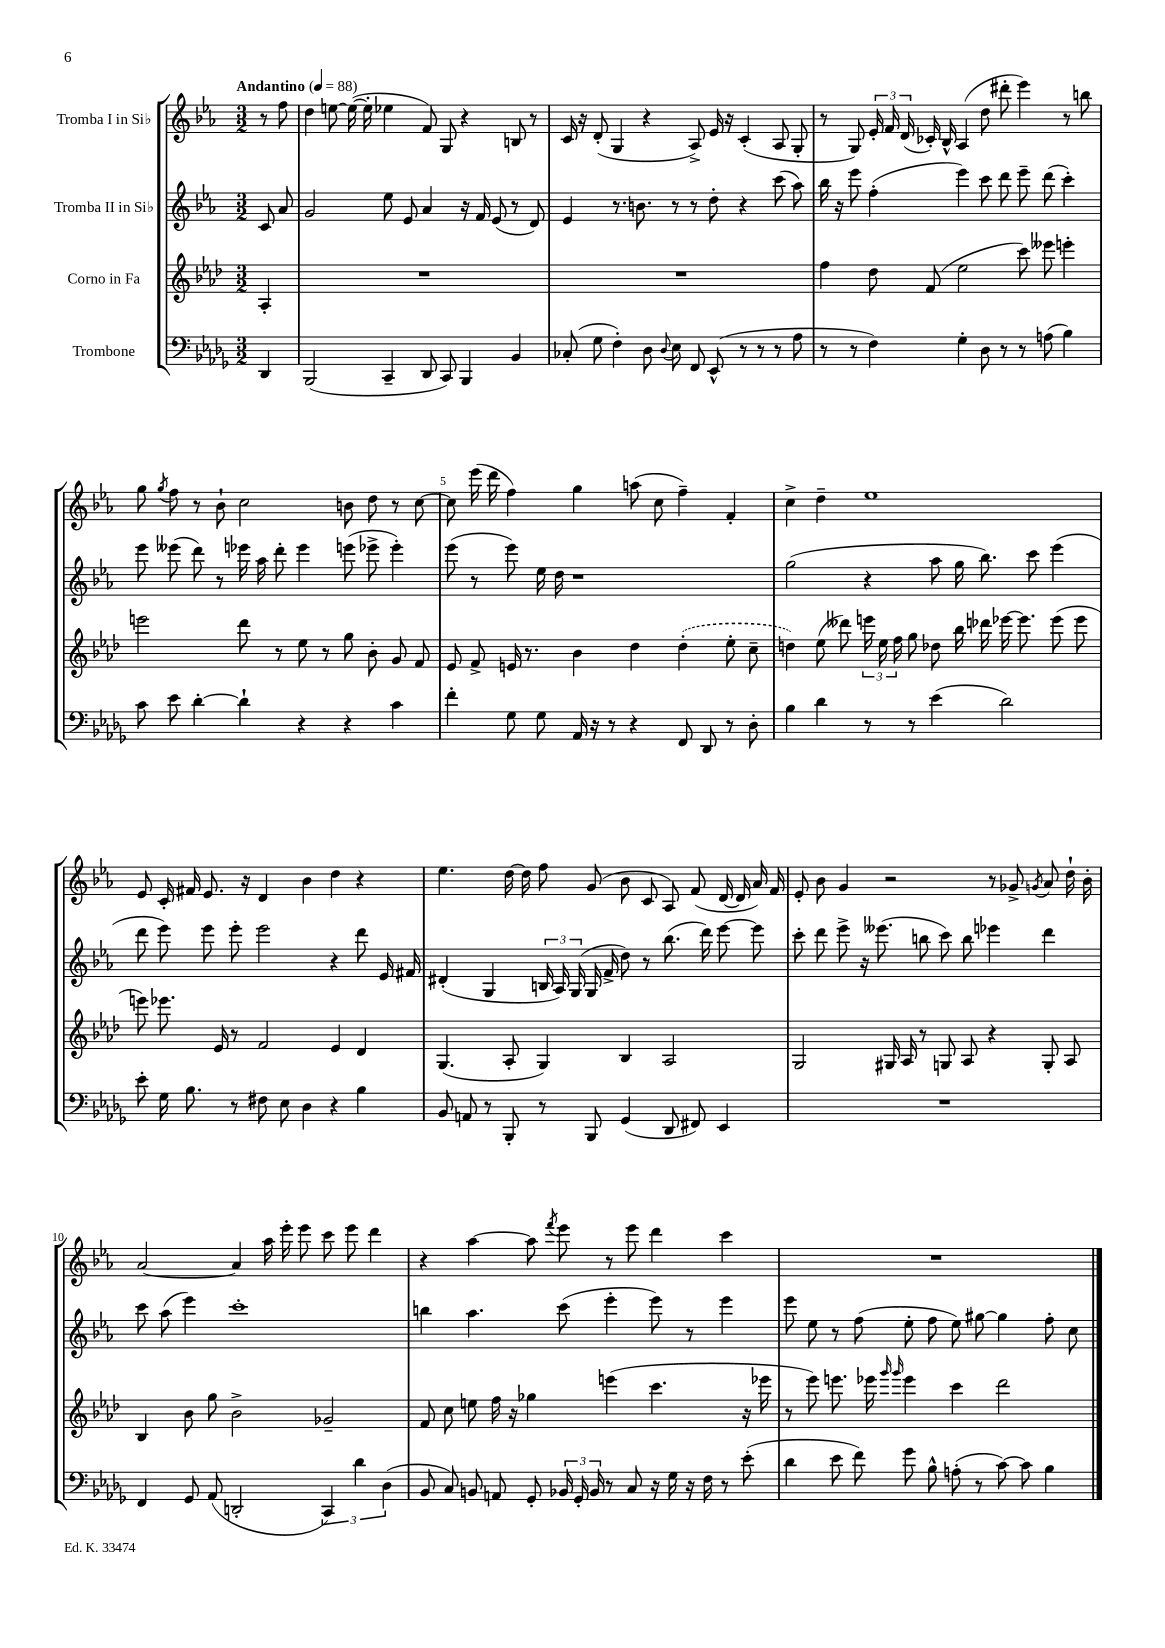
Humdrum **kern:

**kern	**kern	**kern	**kern
*part4	*part3	*part2	*part1
*staff4	*staff3	*staff2	*staff1
*I"Trombone	*I"Corno in Fa	*I"Tromba II in Si♭	*I"Tromba I in Si♭
*clefF4	*clefG2	*clefG2	*clefG2
*k[b-e-a-d-g-]	*k[b-e-a-d-]	*k[b-e-a-]	*k[b-e-a-]
*M3/2	*M3/2	*M3/2	*M3/2
*MM88	*MM88	*MM88	*MM88
=	=	=	=
!	!	!	!LO:TX:a:B:t=Andantino
4DD-/	4A-'/	8c/	8r
.	.	8a-/	8ff\
=1	=1	=1	=1
(2BBB-/	1.r	2g/	4dd\
.	.	.	[8een\
.	.	.	(16ee\_
.	.	.	16ee'\]
4CC~/	.	8ee-\	4ee-X\
.	.	8e-/	.
8DD-/	.	4a-/	8f/)
8CC/)	.	.	8G/
4BBB-/	.	16r	4r
.	.	16f/	.
.	.	(8e-/	.
4BB-/	.	8r	8Bn/
.	.	8d/)	8r
=2	=2	=2	=2
(8C-X'/	1.r	4e-/	16c/
.	.	.	16r
8G-\	.	.	(8d'/
4F'\)	.	8.r	4G/
.	.	8.bn\	.
8D-\	.	.	4r
8qqD-/	.	.	.
8E-\	.	8r	.
8FF/	.	8r	8A-^/)
(8EE-^^/	.	8dd'\	16e-/
.	.	.	16r
8r	.	4r	(4c'/
8r	.	.	.
8r	.	(8ccc\	8A-/
8A-\	.	8aa-\)	8G'/
=3	=3	=3	=3
8r	4ff\	16bb-\	8r
.	.	16r	.
8r	.	8eee-\	8G/)
4F\)	8dd-\	(4ff'\	24e-'/
.	.	.	24f/
.	.	.	(24d/
.	(8f/	.	16c-X'/)
.	.	.	16B-^^/
4G-'\	2ee-\	4eee-\)	(4A-/
8D-\	.	8ccc\	8dd\
8r	.	8ddd\	8ddd#X'\
8r	8ccc\)	8eee-~\	4eee-\)
(8An\	8eee--X\	(8ddd\	.
4B-\)	4eeen'\	4ccc'\)	8r
.	.	.	8bbn\
!!LO:LB:g=z
=4	=4	=4	=4
8c\	2eeen\	8eee-\	8gg\
.	.	.	8qgg/
8e-\	.	(8eee--X\	8ff\
[4d-'\	.	8ddd\)	8r
.	.	8r	8b-`\
4d-`\]	8ddd-\	16eee-X\	2cc\
.	.	16aa-\	.
.	8r	8ddd'\	.
4r	8ee-\	4eee-\	.
.	8r	.	.
4r	8gg\	(8eeen\	8bn\
.	8b-'\	8eee-X^\	8dd\
4c\	8g/	4eee-'\)	8r
.	8f/	.	[8cc\
=5	=5	=5	=5
4f'\	8e-/	(8eee-\	8cc\]
.	8f^/	8r	(16eee-\
.	.	.	16ddd\
8G-\	16en/	8eee-\)	4ff\)
.	8.r	.	.
8G-\	.	16ee-\	.
.	.	16dd\	.
16AA-/	4b-\	1r	4gg\
16r	.	.	.
8r	.	.	.
4r	4dd-\	.	(8aan\
.	.	.	8cc\
8FF/	(4dd-'\	.	4ff~\)
8DD-/	.	.	.
8r	8ee-'\	.	4f'/
8D-'\	8cc~\	.	.
=6	=6	=6	=6
4B-\	4ddn\)	(2gg\	4cc^\
4d-\	(8ee-\	.	4dd~\
.	8ddd--X\)	.	.
8r	24eeen\	4r	1ee-
.	24ee-\	.	.
.	24ff\	.	.
8r	8gg\	.	.
(4e-\	8dd-X\	8aa-\	.
.	16bb-\	16gg\	.
.	16ddd-X\	8.bb-\)	.
2d-\)	[16eee-X\	.	.
.	8.eee-\]	.	.
.	.	8ccc\	.
.	(8eee-\	(4eee-\	.
.	8eee-\	.	.
!!LO:LB:g=z
=7	=7	=7	=7
8e-'\	8eeen\)	8ddd\	8e-/
16G-\	8.eee-X\	8eee-\)	16c'/
8.B-\	.	.	16f#X/
.	.	8eee-\	8.e-/
.	16e-/	.	.
8r	8r	8eee-'\	.
.	.	.	16r
8F#X\	2f/	2eee-\	4d/
8E-\	.	.	.
4D-\	.	.	4b-\
4r	4e-/	4r	4dd\
4B-\	4d-/	8ddd\	4r
.	.	16e-/	.
.	.	16f#X/	.
=8	=8	=8	=8
8BB-/	(4.G/	(4d#X'/	4.ee-\
8AAn/	.	.	.
8r	.	4G/	.
8BBB-'/	8A-'/	.	[16dd\
.	.	.	16dd\]
8r	4G/)	24Bn/	8ff\
.	.	24A-/)	.
.	.	(24G/	.
8BBB-/	.	16G/	(8g/
.	.	16f^/	.
(4GG-/	4B-/	8dd\)	8b-\
.	.	8r	8c/
8DD-/	2A-/	(8.bb-\	8A-/)
8FF#X/)	.	.	(8f/
.	.	16ddd\)	.
4EE-/	.	[8eee-\	[16d/
.	.	.	16d/]
.	.	8eee-\]	16a-/)
.	.	.	16f/
=9	=9	=9	=9
1.r	2G/	8ccc'\	8e-'/
.	.	8ddd\	8b-\
.	.	8eee-^\	4g/
.	.	16r	.
.	.	(8.eee--X\	.
.	16G#X/	.	2r
.	16A-/	.	.
.	8r	8bbn\	.
.	8Gn/	8ccc\)	.
.	8A-/	8bb\	.
.	4r	4eee-X\	8r
.	.	.	8g-X^/
.	.	.	8qgn/
.	8G'/	4ddd\	8a-/
.	8A-/	.	16dd`\
.	.	.	16b-'\
!!LO:LB:g=z
=10	=10	=10	=10
4FF/	4B-/	8ccc\	[2a-/
.	.	(8aa-\	.
8GG-/	8b-\	4eee-\)	.
(8AA-/	8gg\	.	.
2DDn'/	2b-^\	1ccc'	4a-/]
.	.	.	16aa-\
.	.	.	16eee-'\
.	.	.	8eee-\
6CC/)	2g-X~/	.	8ccc\
.	.	.	8eee-\
6d-\	.	.	.
.	.	.	4ddd\
(6D-\	.	.	.
=11	=11	=11	=11
8BB-/	8f/	4bbn\	4r
8C/)	8cc\	.	.
8BBn/	8een\	4.aa-\	[4aa-\
8AAn/	16ff\	.	.
.	16r	.	.
8GG-'/	4gg-X\	.	8aa-\]
.	.	.	8qfff/
24BB-X/	.	(8ccc\	8eee-\
24GG-'/	.	.	.
24BB-/	.	.	.
8r	(4eeen\	4eee-'\	8r
8C/	.	.	8eee-\
16r	4.ccc\	8eee-\)	4ddd\
16G-\	.	.	.
16r	.	8r	.
16F\	.	.	.
8r	.	4eee-\	4ccc\
(8e-'\	16r	.	.
.	16eee-X\	.	.
=12	=12	=12	=12
4d-\	8r	8eee-\	1.r
.	8eee-\)	8ee-\	.
8e-\	8.eeen\	8r	.
8f\)	.	(8ff\	.
.	16eee-X\	.	.
.	16qqggg/	.	.
.	16qqggg/	.	.
8g-\	4eee-\	8ee-'\	.
8B-^^\	.	8ff\	.
(8An'\	4ccc\	8ee-\)	.
8r	.	[8gg#X\	.
[8c\)	2ddd-\	4gg#\]	.
8c\]	.	.	.
4B-\	.	8ff'\	.
.	.	8cc\	.
==	==	==	==
*-	*-	*-	*-
